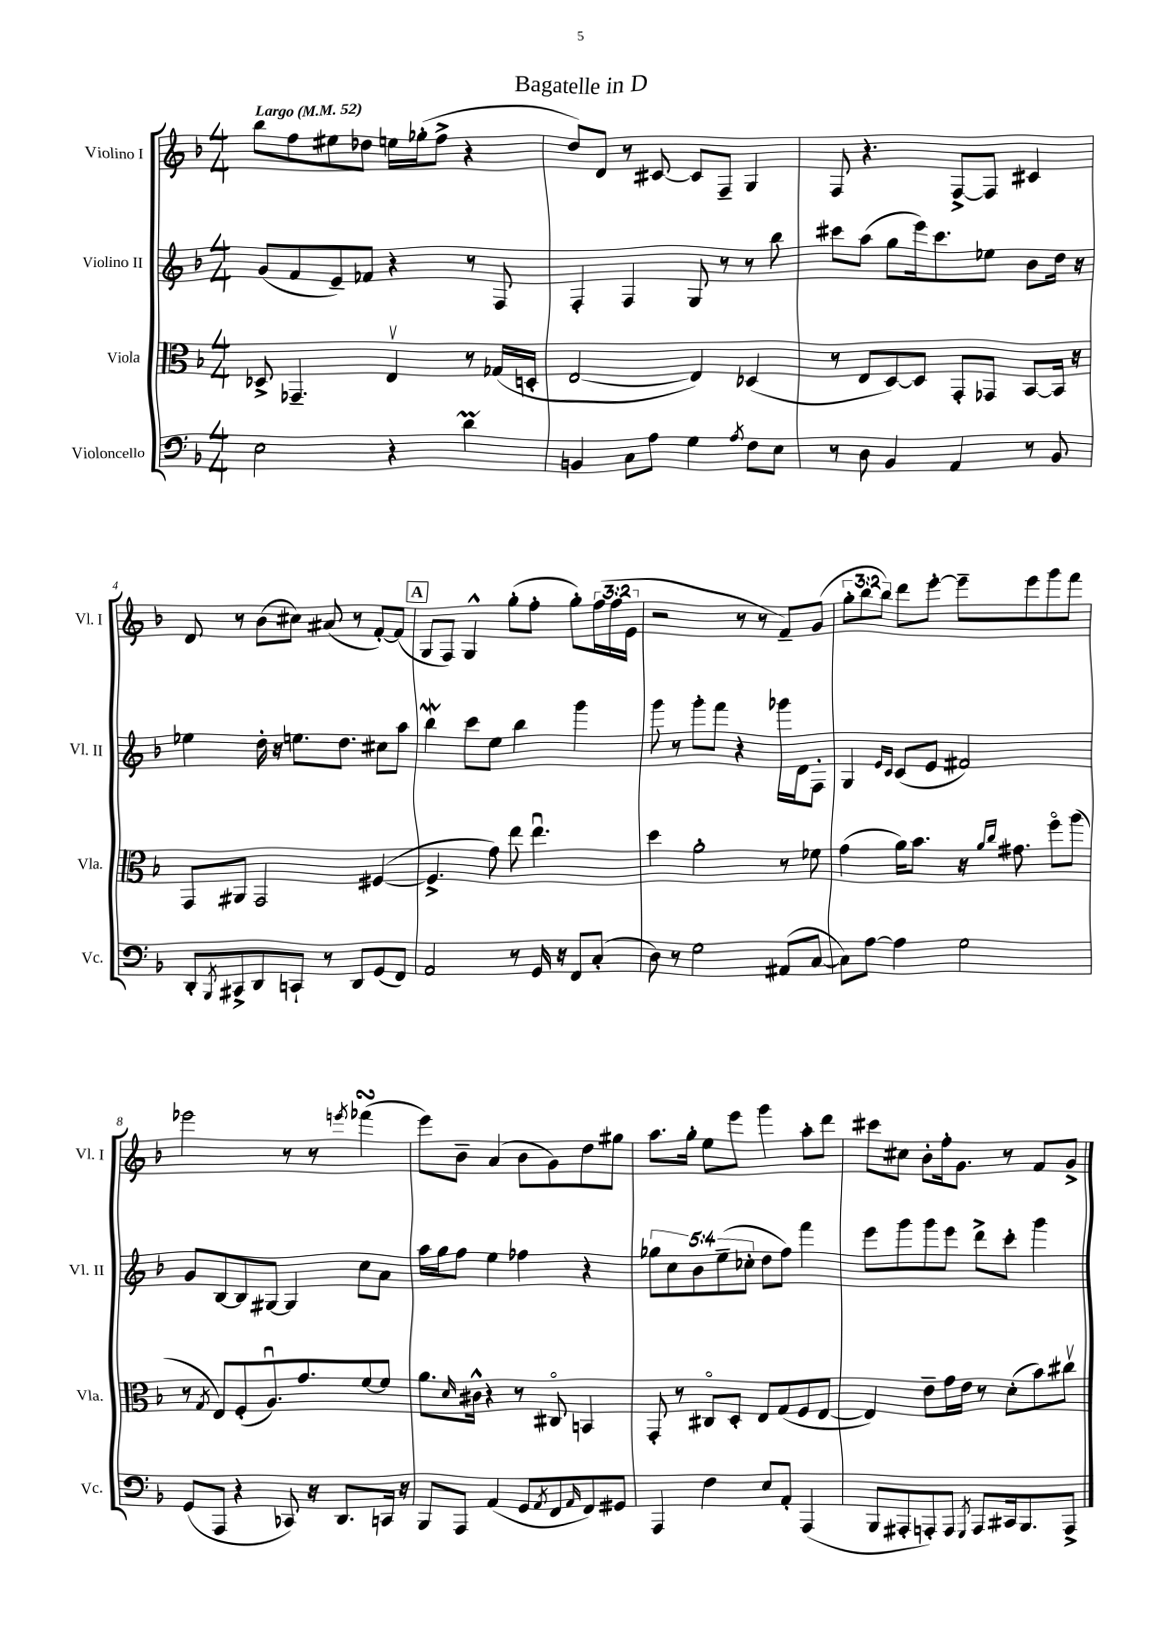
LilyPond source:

\header { title = "Bagatelle in D" }
<<
\new StaffGroup <<
\new Staff = "s0" \with { instrumentName = "Violino I" shortInstrumentName = "Vl. I" } {
    \clef treble \key f \major \numericTimeSignature \time 4/4 \override Staff.TupletNumber.text = #tuplet-number::calc-fraction-text \tempo "Largo" 4 = 52
    bes''8 f''8 eis''8 des''8 e''16 ges''16-.( f''8-> r4 |
    d''8) d'8 r8 cis'8~ cis'8 f8-- g4 |
    f8 r4. f8~-> f8 cis'4 |
    d'8 r8 bes'8( cis''8) ais'8( r8 f'8~-.) f'8( |
    \mark \markup { \box "A" } g8 f8) g4-^ g''8-.( f''8-. g''8-.) \tuplet 3/2 { f''16( f''16 e'16 } |
    r2 r8 r8 f'8--) g'8( |
    \tuplet 3/2 { g''8-. bes''8 bes''8) } d'''8 e'''8~-. e'''8-- e'''8 g'''8 f'''8 |
    ees'''2 r8 r8 \acciaccatura { e'''8 } fes'''4\turn( |
    e'''8) bes'8-- a'4( bes'8 g'8) d''8 gis''8 |
    a''8. g''16-. e''8 e'''8 g'''4 a''8-. d'''8 |
    cis'''8 cis''8 bes'8-. f''16-. g'8. r8 f'8 g'8-> \bar "|." |
}
\new Staff = "s1" \with { instrumentName = "Violino II" shortInstrumentName = "Vl. II" } {
    \clef treble \key f \major \numericTimeSignature \time 4/4 \override Staff.TupletNumber.text = #tuplet-number::calc-fraction-text
    g'8( f'8 e'8--) fes'8 r4 r8 f8 |
    f4-. f4 g8 r8 r8 bes''8 |
    cis'''8 a''8( g''8 e'''16) cis'''8. ees''8 bes'8 d''16 r16 |
    ees''4 d''16-. r16 e''8. d''8. cis''8 a''8 |
    \mark \markup { \box "A" } bes''4\mordent c'''8 e''8 bes''4 g'''4 |
    g'''8 r8 g'''8-. f'''8 r4 ges'''16 d'16 f8-. |
    g4 \grace { e'16 c'16 } c'8( e'8 fis'2) |
    g'8 bes8~ bes8 gis8~ gis4 c''8 a'8 |
    a''16 g''16 f''8 e''4 fes''4 r4 |
    \tuplet 5/4 { ges''8 c''8 bes'8 e''8--( ces''8-. } d''8 f''8) f'''4 |
    e'''8 g'''8 g'''8 e'''8 d'''8-> c'''8-. g'''4 \bar "|." |
}
\new Staff = "s2" \with { instrumentName = "Viola" shortInstrumentName = "Vla." } {
    \clef alto \key f \major \numericTimeSignature \time 4/4
    des8-> ges,4.-- e4\upbow r8 ges16( d16-. |
    e2~ e4) des4( |
    r8 e8 d8~) d8 g,8-. ges,8 bes,8~ bes,16 r16 |
    g,8 ais,8 g,2 fis4~( |
    \mark \markup { \box "A" } fis4.-> g'8) e''8 e''4.\downbow |
    d''4 a'2-. r8 fes'8 |
    g'4( a'16) bes'8. r16 \grace { a'16 c''16 } gis'8. f''8\flageolet a''8( |
    r8 \acciaccatura { g8 } e8) f8-.( a8.\downbow) g'8. f'8~ f'8 |
    a'8. \grace { d'16 } cis'16-^ r4 r8 cis8\flageolet b,4 |
    g,8-. r8 cis8\flageolet d8-. e8 g8( f8 e8~ |
    e4) e'8-- g'16 e'16 r8 d'8-.( bes'8) cis''8\upbow \bar "|." |
}
\new Staff = "s3" \with { instrumentName = "Violoncello" shortInstrumentName = "Vc." } {
    \clef bass \key f \major \numericTimeSignature \time 4/4
    e2 r4 d'4\prall |
    b,4 c8 a8 g4 \acciaccatura { a8 } f8 e8 |
    r8 d8 bes,4 a,4 r8 bes,8 |
    d,8-. \acciaccatura { bes,,8 } cis,8-> d,8 c,8-! r8 d,8 g,8( f,8) |
    \mark \markup { \box "A" } a,2 r8 g,16 r16 f,8 c8-.( |
    d8) r8 g2 ais,8( c8~ |
    c8) a8~ a4 g2 |
    g,8( a,,8 r4 ces,8) r16 d,8. c,16 r16 |
    bes,,8 a,,8 a,4( g,8 \acciaccatura { a,8 } f,8 \grace { a,16 } f,8) gis,8 |
    a,,4 f4 e8 a,8-. a,,4( |
    bes,,8 ais,,8-. a,,8-.) a,,8 \acciaccatura { g,,8 } a,,8 cis,16 bes,,8. a,,8-> \bar "|." |
}
>>
>>
